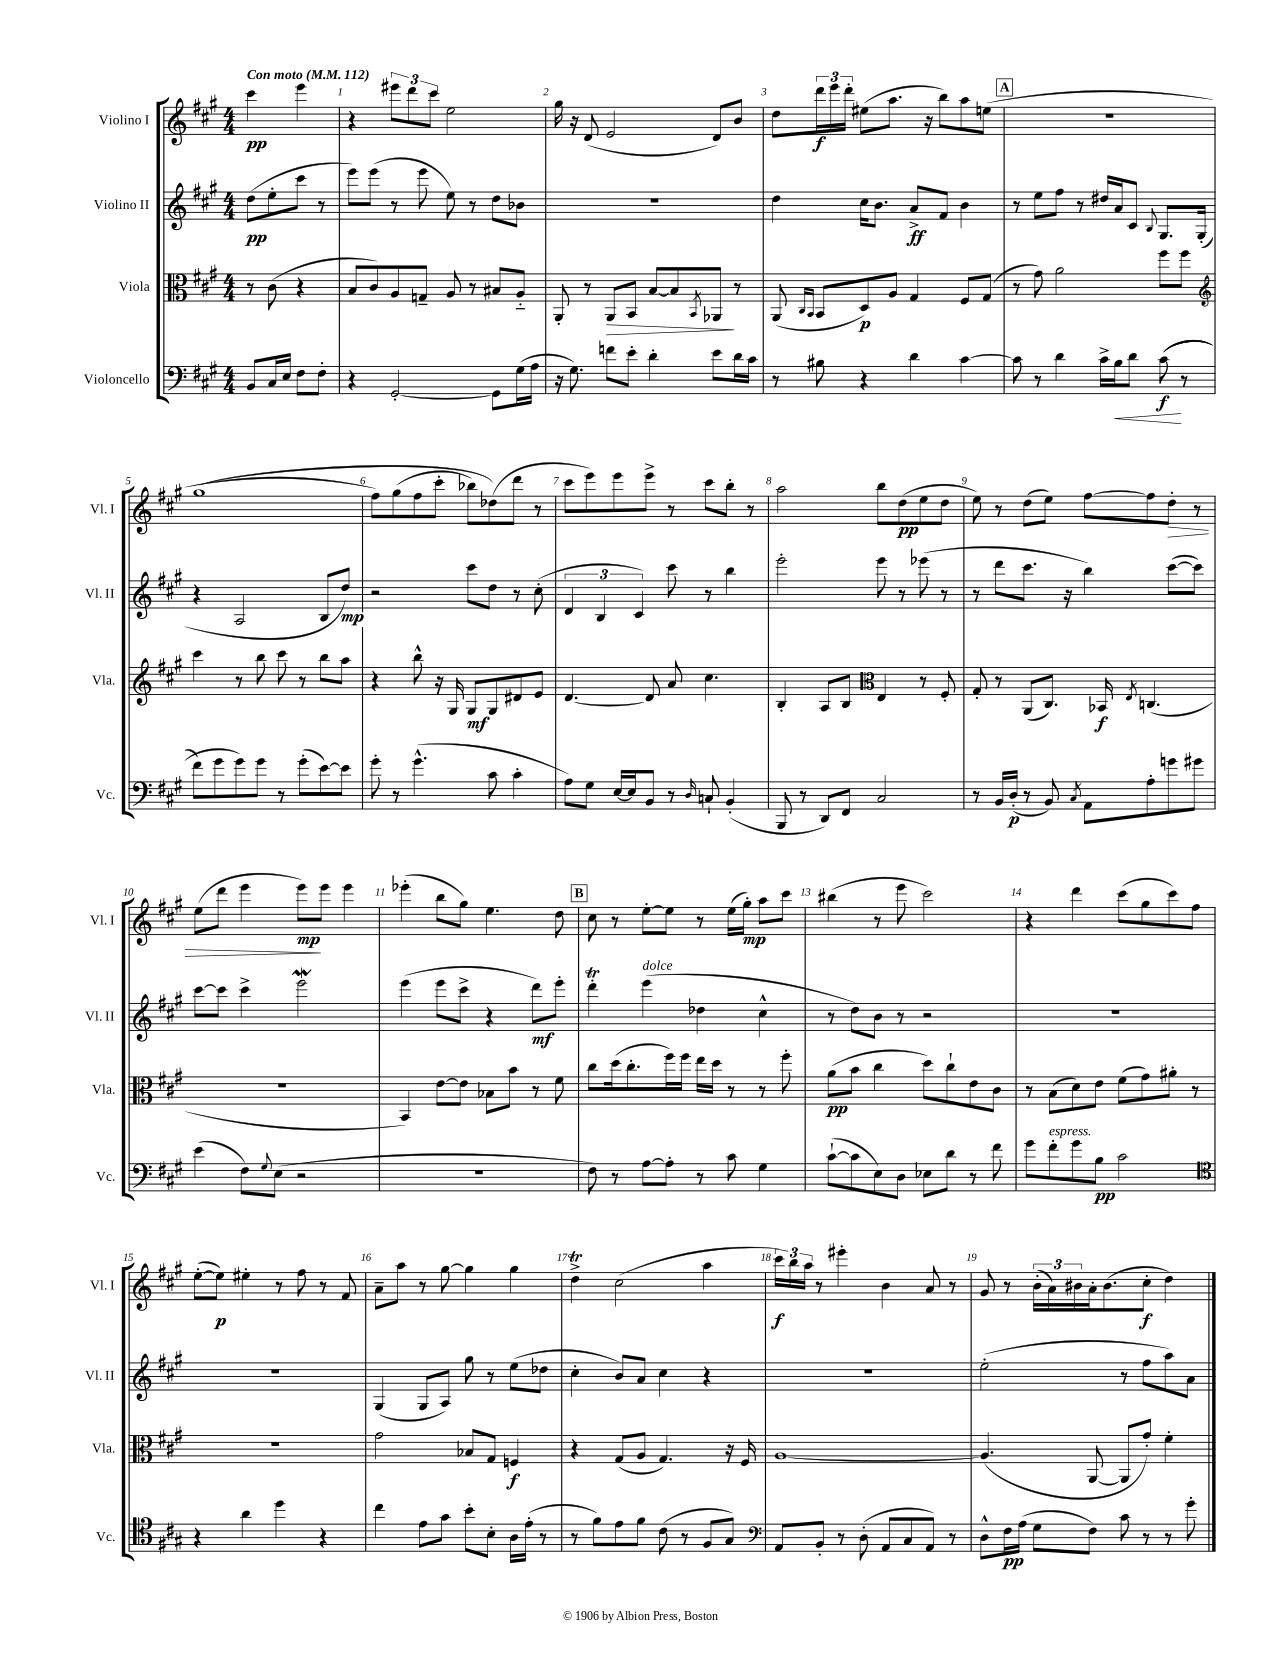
<<
\new StaffGroup <<
\new Staff = "s0" \with { instrumentName = "Violino I" shortInstrumentName = "Vl. I" } {
    \clef treble \key a \major \numericTimeSignature \time 4/4 \partial 2 \tempo "Con moto" 4 = 112
    cis'''4\pp e'''4 |
    r4 \tuplet 3/2 { eis'''8 d'''8 cis'''8 } e''2 |
    gis''16 r16 d'8( e'2 d'8) b'8 |
    d''8 \tuplet 3/2 { d'''16\f e'''16 d'''16-. } eis''8( a''8. r16 b''8) a''8 e''8( |
    \mark \markup { \box "A" } R1 |
    gis''1\( |
    fis''8) gis''8( fis''8 cis'''8-. bes''8) des''8(\) d'''8 r8 |
    cis'''8 e'''8) e'''8 e'''8-> r8 cis'''8 b''8-. r8 |
    a''2 b''8 d''8\pp( e''8 d''8 |
    e''8) r8 d''8( e''8) fis''8~ fis''8 d''8-.\> r8 |
    e''8( d'''8 e'''4 e'''8\mp\!) e'''8 e'''4 |
    ees'''4-.( b''8 gis''8) e''4. d''8 |
    \mark \markup { \box "B" } cis''8 r8 e''8~-. e''8 r8 e''16( gis''16-.\mp) a''8 cis'''8 |
    bis''4( r8 e'''8 cis'''2) |
    r4 d'''4 cis'''8( gis''8 cis'''8) fis''8 |
    e''8~-.( e''8\p) eis''4-. r8 fis''8 r8 fis'8 |
    a'8-- a''8 r8 gis''8~ gis''4 gis''4 |
    d''4->\trill cis''2( a''4 |
    \tuplet 3/2 { cis'''16\f) b''16 a''16 } r8 eis'''4-. b'4 a'8 r8 |
    gis'8 r8 \tuplet 3/2 { b'16-.( a'16) bis'16 } a'16-. bis'8.( cis''8-.\f d''4) \bar "|." |
}
\new Staff = "s1" \with { instrumentName = "Violino II" shortInstrumentName = "Vl. II" } {
    \clef treble \key a \major \numericTimeSignature \time 4/4 \partial 2
    d''8\pp( e''8-. cis'''8 r8 |
    e'''8) e'''8( r8 e'''8 e''8) r8 d''8 bes'8 |
    R1 |
    d''4 cis''16 b'8. a'8->\ff fis'8 b'4 |
    \mark \markup { \box "A" } r8 e''8 fis''8 r8 dis''16 a'16 cis'8 \appoggiatura { b8 } gis8. gis16-.( |
    r4 a2 b8 d''8\mp) |
    r2 cis'''8 d''8 r8 cis''8-.( |
    \tuplet 3/2 { d'4 b4 cis'4) } cis'''8 r8 b''4 |
    e'''2-. e'''8 r8 ees'''8( r8 |
    r8 d'''8 cis'''8. r16 b''4) cis'''8~( cis'''8) |
    cis'''8~ cis'''8 cis'''4-> e'''2\mordent |
    e'''4( e'''8 cis'''8-> r4 d'''8\mf) e'''8-. |
    \mark \markup { \box "B" } d'''4-.\trill e'''4^\markup { \italic "dolce" }( des''4 cis''4-^ |
    r8 d''8) b'8 r8 r2 |
    R1 |
    R1 |
    gis4( gis8 a8) gis''8 r8 e''8( des''8 |
    cis''4-. b'8) a'8 cis''4 r4 |
    r1 |
    e''2-.( r8 fis''8 a''8) a'8 \bar "|." |
}
\new Staff = "s2" \with { instrumentName = "Viola" shortInstrumentName = "Vla." } {
    \clef alto \key a \major \numericTimeSignature \time 4/4 \partial 2
    r8 cis'8( r4 |
    b8 cis'8) a8 g8-- a8 r8 bis8 a8-_ |
    a,8-. r8 a,8\> b,8 b8~ b8 \acciaccatura { b,8 } aes,8\! r8 |
    a,8( \grace { cis16 b,16 } b,8 d8\p) a8 gis4 fis8 gis8( |
    \mark \markup { \box "A" } r8 gis'8) a'2 fis''8 fis''8 |
    \clef treble cis'''4 r8 b''8 cis'''8 r8 b''8 a''8 |
    r4 b''8-^ r16 gis16 gis8\mf gis8 dis'8 e'8 |
    d'4.~ d'8 a'8 cis''4. |
    b4-. a8 b8 \clef alto e4 r8 fis8-. |
    gis8-. r8 a,8( cis8.) bes,16\f \acciaccatura { e8 } c4.( |
    R1 |
    b,4) e'8~ e'8 bes8 b'8 r8 fis'8 |
    \mark \markup { \box "B" } cis''8 d''16( cis''8.-. fis''16) fis''16 e''16 d''16 r8 r8 fis''8-. |
    a'8\pp( b'8 cis''4 d''8) cis''8-! e'8 cis'8 |
    r8 b8( d'8) e'8 fis'8( gis'8) ais'8-. r8 |
    R1 |
    gis'2 bes8 gis8 f4\f |
    r4 gis8( a8 gis4.) r16 fis16 |
    a1~ |
    a4.( a,8~ a,8 gis'8-.) fis'4-. \bar "|." |
}
\new Staff = "s3" \with { instrumentName = "Violoncello" shortInstrumentName = "Vc." } {
    \clef bass \key a \major \numericTimeSignature \time 4/4 \partial 2
    b,8 cis16 e16 fis8 fis8-. |
    r4 gis,2~-. gis,8 gis16( a16 |
    r16 gis8.) f'8 e'8-. d'4-. e'8 d'16 cis'16 |
    r8 bis8 r4 d'4 cis'4~ |
    \mark \markup { \box "A" } cis'8 r8 d'4 cis'16-> b16\< d'8 cis'8\f\!(\( r8 |
    fis'8) gis'8 gis'8\) gis'8 r8 gis'8-.( e'8~) e'8 |
    gis'8-. r8 gis'4.-^( cis'8 cis'4-. |
    a8) gis8 e16~ e16 b,8 r8 \grace { d16 } c8-! b,4-.( |
    b,,8 r8 d,8) fis,8 cis2 |
    r8 b,16 d16-.\p( r8 b,8) \acciaccatura { cis8 } a,8 a8-. g'8 gis'8 |
    e'4( fis8) \appoggiatura { gis8 } e8( r2 |
    R1 |
    \mark \markup { \box "B" } fis8) r8 a8~ a8-. r8 cis'8 gis4 |
    cis'8~-!( cis'8 e8) d8 ees8 d'8 r8 fis'8 |
    gis'8 fis'8-.^\markup { \italic "espress." } gis'8 b8\pp cis'2 |
    \clef tenor r4 a'4 d''4 r4 |
    cis''4 e'8 gis'8 b'8-. b8-. a16 e'16-.( r8 |
    r8 fis'8) e'8 fis'8 cis'8( r8 fis8 gis8) |
    \clef bass a,8 b,8-. r8 d8-.( a,8 cis8 a,8) r8 |
    d8-^ fis16\pp a16( gis8 fis8) cis'8 r8 r8 gis'8-. \bar "|." |
}
>>
>>
\layout { \context { \Score \override BarNumber.break-visibility = ##(#f #t #t) barNumberVisibility = #all-bar-numbers-visible } }
